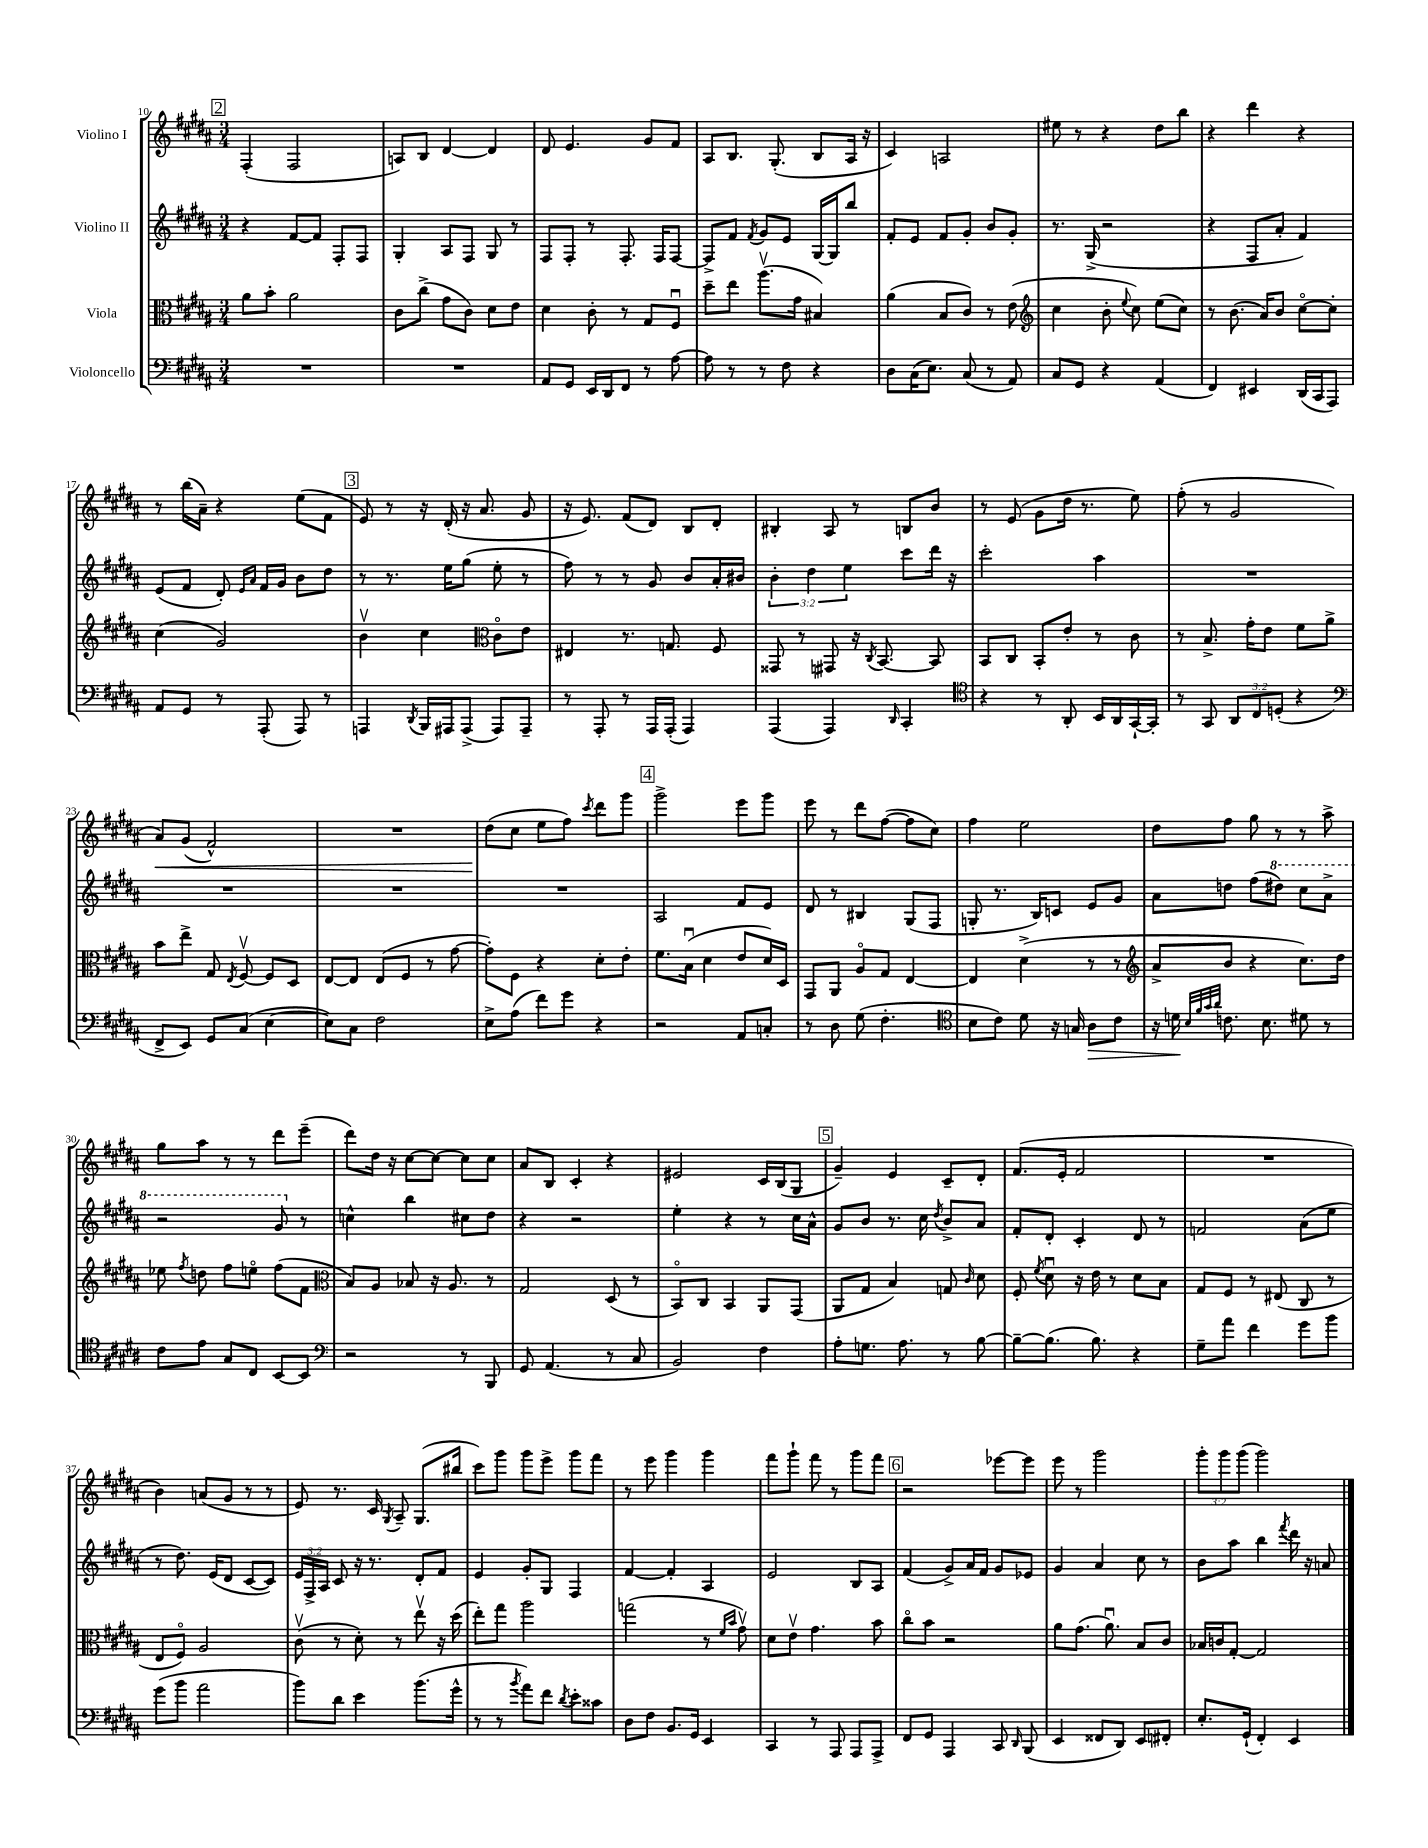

**kern	**dynam	**kern	**kern	**kern	**dynam
*part4	*part4	*part3	*part2	*part1	*part1
*staff4	*staff4	*staff3	*staff2	*staff1	*staff1
*I"Violoncello	*	*I"Viola	*I"Violino II	*I"Violino I	*
*clefF4	*	*clefC3	*clefG2	*clefG2	*
*k[f#c#g#d#a#]	*	*k[f#c#g#d#a#]	*k[f#c#g#d#a#]	*k[f#c#g#d#a#]	*
*M3/4	*	*M3/4	*M3/4	*M3/4	*
!!LO:REH:place=s1:t=2
=10	=10	=10	=10	=10	=10
2.r	.	8a#\L	4r	(4F#'/	.
.	.	8b'\J	.	.	.
.	.	2a#\	[8f#/L	2F#/	.
.	.	.	8f#/J]	.	.
.	.	.	8F#'/L	.	.
.	.	.	8F#/J	.	.
=11	=11	=11	=11	=11	=11
2.r	.	8c#\L	4G#'/	8An/L)	.
.	.	(8cc#^\J	.	8B/J	.
.	.	8g#\L	8A#/L	[4d#/	.
.	.	8c#\J)	8F#/J	.	.
.	.	8d#\L	8G#/	4d#/]	.
.	.	8e\J	8r	.	.
=12	=12	=12	=12	=12	=12
8AA#/L	.	4d#\	8F#/L	8d#/	.
8GG#/J	.	.	8F#'/J	4.e/	.
16EE/LL	.	8c#'\	8r	.	.
16DD#/J	.	.	.	.	.
8FF#/J	.	8r	8.F#'/	.	.
8r	.	8G#/L	.	8g#/L	.
.	.	.	16F#/KL	.	.
[8A#\	.	8F#u/J	[8F#/J	8f#/J	.
=13	=13	=13	=13	=13	=13
8A#\]	.	8dd#~\L	8F#^/L]	8A#/L	.
8r	.	8ee\J	8f#/J	8.B/J	.
.	.	.	8qf#/	.	.
8r	.	(8.aa#v\L	8g#/L	.	.
.	.	.	.	(8.G#'/	.
8F#\	.	.	8e/J	.	.
.	.	16g#\Jk	.	.	.
4r	.	4B#X/)	[16G#/LL	8B/L	.
.	.	.	16G#/J]	.	.
.	.	.	8bb/J	16A#/Jk	.
.	.	.	.	16r	.
=14	=14	=14	=14	=14	=14
8D#\L	.	(4a#\	8f#'/L	4c#/)	.
(16C#\K	.	.	8e/J	.	.
8.E\J)	.	.	.	.	.
.	.	8B/L	8f#/L	2An/	.
(8C#/	.	8c#/J)	8g#'/J	.	.
8r	.	8r	8b/L	.	.
8AA#/)	.	(8e\	8g#'/J	.	.
=15	=15	=15	=15	=15	=15
*	*	*clefG2	*	*	*
8C#/L	.	4cc#\	8.r	8ee#X\	.
8GG#/J	.	.	.	8r	.
.	.	.	(16G#^/	.	.
4r	.	8b'\	2r	4r	.
.	.	8qqee/	.	.	.
.	.	8cc#\)	.	.	.
(4AA#/	.	(8ee\L	.	8dd#\L	.
.	.	8cc#\J)	.	8bb\J	.
=16	=16	=16	=16	=16	=16
4FF#/)	.	8r	4r	4r	.
.	.	(8.b\	.	.	.
4EE#X/	.	.	8F#/L	4ddd#\	.
.	.	16a#/KL)	.	.	.
.	.	8b/J	8a#'/J	.	.
(16DD#/LL	.	[8cc#\L	4f#/)	4r	.
16CC#/J	.	.	.	.	.
8AAA#/J)	.	8cc#'\J]	.	.	.
!!LO:LB:g=z
=17	=17	=17	=17	=17	=17
8AA#/L	.	(4cc#\	(8e/L	8r	.
8GG#/J	.	.	8f#/J	(16bb\LL	.
.	.	.	.	16a#~\JJ)	.
8r	.	2g#/)	8d#'/)	4r	.
.	.	.	16qqe/LL	.	.
.	.	.	16qqa#/JJ	.	.
(8AAA#'/	.	.	16f#/LL	.	.
.	.	.	16g#/JJ	.	.
8AAA#/)	.	.	8b\L	(8ee\L	.
8r	.	.	8dd#\J	8f#\J	.
!!LO:REH:place=s1:t=3
=18	=18	=18	=18	=18	=18
4AAAn/	.	4bv\	8r	8e/)	.
.	.	.	8.r	8r	.
8qDD#/	.	.	.	.	.
16BBB/LL	.	4cc#\	.	16r	.
16AAA#X/J	.	.	16ee\KL	(16d#'/	.
(8AAA#^/J	.	.	(8gg#\J	16r	.
.	.	.	.	8.a#/	.
*	*	*clefC3	*	*	*
8AAA#/L)	.	8c#\L	8ee'\	.	.
8AAA#~/J	.	8e\J	8r	8g#/	.
=19	=19	=19	=19	=19	=19
8r	.	4E#X/	8ff#\)	16r	.
.	.	.	.	8.e/)	.
8AAA#'/	.	.	8r	.	.
8r	.	8.r	8r	(8f#/L	.
16AAA#/LL	.	.	8g#/	8d#/J)	.
(16AAA#'/JJ	.	8.Gn/	.	.	.
4AAA#/)	.	.	8b/L	8B/L	.
.	.	8F#/	16a#'/L	8d#'/J	.
.	.	.	16b#X/JJ	.	.
=20	=20	=20	=20	=20	=20
(4AAA#/	.	8GG##X/	6b'\	4B#X'/	.
.	.	8r	.	.	.
.	.	.	6dd#\	.	.
4AAA#/)	.	8GG#X/	.	8A#/	.
.	.	.	6ee\	.	.
.	.	16r	.	8r	.
.	.	8qC#/	.	.	.
.	.	[8.BB/	.	.	.
16qqDD#/	.	.	.	.	.
4CC#'/	.	.	8ccc#\L	8Bn/L	.
.	.	8BB/]	16ddd#\Jk	8b/J	.
.	.	.	16r	.	.
=21	=21	=21	=21	=21	=21
*clefC4	*	*	*	*	*
4r	.	8BB/L	2ccc#'\	8r	.
.	.	8C#/J	.	(8e/	.
8r	.	8BB'/L	.	8g#\L	.
8AA#'/	.	8e'/J	.	16dd#\Jk	.
.	.	.	.	8.r	.
16BB/LL	.	8r	4aa#\	.	.
16AA#/	.	.	.	.	.
[16GG#`/	.	8c#\	.	8ee\)	.
16GG#'/JJ]	.	.	.	.	.
=22	=22	=22	=22	=22	=22
8r	.	8r	2.r	(8ff#'\	.
8GG#/	.	8.B^/	.	8r	.
12AA#/L	.	.	.	2g#/	.
.	.	16g#'\KL	.	.	.
12C#/	.	.	.	.	.
.	.	8e\J	.	.	.
(12Dn'/J	.	.	.	.	.
4r	.	8f#\L	.	.	.
.	.	8a#^\J	.	.	.
!!LO:LB:g=z
=23	=23	=23	=23	=23	=23
*clefF4	*	*	*	*	*
!	!	!	!	!	!LO:HP:b
8FF#^/L	.	8b\L	2.r	8a#/L)	<
8EE/J)	.	8ee^\J	.	(8g#/J	.
8GG#/L	.	8G#/	.	2f#^^/)	.
.	.	8qE/	.	.	.
(8C#/J	.	[8F#v/	.	.	.
[4E\	.	8F#/L]	.	.	.
.	.	8D#/J	.	.	.
=24	=24	=24	=24	=24	=24
8E\L])	.	[8E/L	2.r	2.r	.
8C#\J	.	8E/J]	.	.	.
2F#\	.	(8E/L	.	.	.
.	.	8F#/J	.	.	.
.	.	8r	.	.	.
.	.	[8g#\	.	.	.
=25	=25	=25	=25	=25	=25
8E^\L	.	8g#'\L])	2.r	(8dd#\L	.
(8A#\J	.	8F#\J	.	8cc#\J	[
8f#\L)	.	4r	.	8ee\L	.
8g#\J	.	.	.	8ff#\J)	.
.	.	.	.	8qccc#/	.
4r	.	8d#'\L	.	8ddd#\L	.
.	.	8e'\J	.	8ggg#\J	.
!!LO:REH:place=s1:t=4
=26	=26	=26	=26	=26	=26
2r	.	8.f#\L	2A#/	2ggg#^\	.
.	.	(16Bu\Jk	.	.	.
.	.	4d#\	.	.	.
8AA#/L	.	8e/L	8f#/L	8eee\L	.
8Cn'/J	.	16d#/L)	8e/J	8ggg#\J	.
.	.	16D#/JJ	.	.	.
=27	=27	=27	=27	=27	=27
8r	.	8GG#/L	8d#/	8eee\	.
8D#\	.	8AA#/J	8r	8r	.
(8G#\	.	8A#/L	4B#X/	8ddd#\L	.
4.F#'\	.	8G#/J	.	([8ff#\J	.
.	.	[4E/	(8G#/L	8ff#\L]	.
.	.	.	8F#/J	8cc#\J)	.
=28	=28	=28	=28	=28	=28
*clefC4	*	*	*	*	*
8B\L	.	4E/]	8Gn'/	4ff#\	.
8c#\J)	.	.	8.r	.	.
8d#\	.	(4d#^\	.	2ee\	.
.	.	.	16B/KL)	.	.
16r	.	.	8cn/J	.	.
16Gn/	.	.	.	.	.
!	!LO:HP:b	!	!	!	!
8A#\L	>	8r	8e/L	.	.
8c#\J	.	8r	8g#/J	.	.
=29	=29	=29	=29	=29	=29
*	*	*clefG2	*	*	*
16r	.	8a#^/L	8a#\L	8dd#\L	.
16dn\	.	.	.	.	.
32qqB/LLL	.	.	.	.	.
32qqf#/	.	.	.	.	.
32qqg#/	.	.	.	.	.
32qqa#/JJJ	.	.	.	.	.
8.cn\	]	8b/J	8ddn\J	8ff#\J	.
.	.	4r	(8ff#\L	8gg#\	.
8.B\	.	.	.	.	.
*	*	*	*8va	*	*
.	.	.	8ddd#X\J)	8r	.
8d#X\	.	8.cc#\L)	8ccc#\L	8r	.
8r	.	.	8aa#^\J	8aa#^\	.
.	.	16dd#\Jk	.	.	.
!!LO:LB:g=z
=30	=30	=30	=30	=30	=30
8c#\L	.	8ee-X\	2r	8gg#\L	.
.	.	8qff#/	.	.	.
8e\J	.	8ddn\	.	8aa#\J	.
8G#/L	.	8ff#\L	.	8r	.
8C#/J	.	8een\J	.	8r	.
[8BB/L	.	(8ff#\L	8gg#/	8ddd#\L	.
*	*	*	*X8va	*	*
8BB/J]	.	8f#\J	8r	(8eee~\J	.
=31	=31	=31	=31	=31	=31
*clefF4	*	*clefC3	*	*	*
2r	.	8B/L)	4ccn^^\	8ddd#\L)	.
.	.	8A#/J	.	16dd#\Jk	.
.	.	.	.	16r	.
.	.	8B-X/	4bb\	[8cc#\L	.
.	.	16r	.	8cc#\J_	.
.	.	8.A#/	.	.	.
8r	.	.	8cc#X\L	8cc#\L]	.
8BBB/	.	8r	8dd#\J	8cc#\J	.
=32	=32	=32	=32	=32	=32
8GG#/	.	2G#/	4r	8a#/L	.
(4.AA#/	.	.	.	8B/J	.
.	.	.	2r	4c#'/	.
8r	.	(8D#/	.	4r	.
8C#/	.	8r	.	.	.
=33	=33	=33	=33	=33	=33
2BB/)	.	8BB/L)	4ee'\	2e#X/	.
.	.	8C#/J	.	.	.
.	.	4BB/	4r	.	.
4F#\	.	8AA#/L	8r	16c#/LL	.
.	.	.	.	(16B/J	.
.	.	(8GG#/J	16cc#\LL	8G#/J	.
.	.	.	16a#^^\JJ	.	.
!!LO:REH:place=s1:t=5
=34	=34	=34	=34	=34	=34
8A#'\L	.	8AA#/L	8g#/L	4g#~/)	.
8.Gn\J	.	8G#/J	8b/J	.	.
.	.	4B/)	8.r	4e/	.
8.A#\	.	.	.	.	.
.	.	.	16cc#\	.	.
.	.	.	8qdd#/	.	.
8r	.	8Gn/	8b^/L	8c#~/L	.
.	.	16qqc#/	.	.	.
[8B\	.	8d#\	8a#/J	8d#'/J	.
=35	=35	=35	=35	=35	=35
8B~\L_	.	8F#'/	8f#'/L	(8.f#/L	.
.	.	8qf#/	.	.	.
(8.B\J]	.	8d#u\	8d#'/J	.	.
.	.	.	.	16e'/Jk	.
.	.	16r	4c#'/	2f#/	.
8.B\)	.	16e\	.	.	.
.	.	8r	.	.	.
4r	.	8d#\L	8d#/	.	.
.	.	8B\J	8r	.	.
=36	=36	=36	=36	=36	=36
8G#~\L	.	8G#/L	2fn/	2.r	.
8a#\J	.	8F#/J	.	.	.
4f#\	.	8r	.	.	.
.	.	(8E#X/	.	.	.
8g#\L	.	8C#/	(8a#\L	.	.
8b\J	.	8r	8ee\J	.	.
!!LO:LB:g=z
=37	=37	=37	=37	=37	=37
(8g#\L	.	8E/L	8r	4b\)	.
8b\J	.	8F#/J)	8.dd#\)	.	.
2a#\	.	2A#/	.	(8an/L	.
.	.	.	(16e/KL	.	.
.	.	.	8d#/J	8g#/J	.
.	.	.	[8c#/L	8r	.
.	.	.	8c#/J])	8r	.
=38	=38	=38	=38	=38	=38
8b\L)	.	(8c#v\	24e/LL	8e/)	.
.	.	.	24F#^/	.	.
.	.	.	24A#/JJ	.	.
8d#\J	.	8r	8c#/	8.r	.
4e\	.	8d#'\)	16r	.	.
.	.	.	8.r	16c#/	.
.	.	.	.	8qG#/	.
.	.	8r	.	8A#~/	.
(8.b\L	.	8eev\	8d#'/L	(8.G#/L	.
.	.	16r	8f#/J	.	.
16g#^^\Jk	.	(16dd#\	.	16bb#X/Jk	.
=39	=39	=39	=39	=39	=39
8r	.	8ee'\L)	4e/	8ccc#\L)	.
8r	.	8gg#\J	.	8ggg#\J	.
8qb/	.	.	.	.	.
8a#\L)	.	2aa#\	8g#'/L	8ggg#\L	.
8f#\J	.	.	8G#/J	8eee^\J	.
8qd#/	.	.	.	.	.
8e'\L	.	.	4F#/	8ggg#\L	.
8c##X\J	.	.	.	8fff#\J	.
=40	=40	=40	=40	=40	=40
8D#\L	.	(2ggn\	[4f#/	8r	.
8F#\J	.	.	.	8eee\	.
8.BB/L	.	.	4f#'/]	4ggg#\	.
16GG#/Jk	.	.	.	.	.
4EE/	.	8r	4A#/	4ggg#\	.
.	.	16qqf#/LL	.	.	.
.	.	16qqb/JJ	.	.	.
.	.	8g#v\)	.	.	.
=41	=41	=41	=41	=41	=41
4CC#/	.	8d#\L	2e/	8fff#\L	.
.	.	8ev\J	.	8ggg#`\J	.
8r	.	4.g#\	.	8fff#\	.
8AAA#/	.	.	.	8r	.
8AAA#/L	.	.	8B/L	8ggg#\L	.
8AAA#^/J	.	8b\	8A#/J	8fff#\J	.
!!LO:REH:place=s1:t=6
=42	=42	=42	=42	=42	=42
8FF#/L	.	8cc#\L	(4f#/	2r	.
8GG#/J	.	8b\J	.	.	.
4AAA#/	.	2r	8g#^/L)	.	.
.	.	.	16a#/L	.	.
.	.	.	16f#/JJ	.	.
8CC#/	.	.	8g#/L	[8eee-X\L	.
16qqDD#/	.	.	.	.	.
(8BBB/	.	.	8e-X/J	8eee-\J]	.
=43	=43	=43	=43	=43	=43
4EE/	.	8a#\L	4g#/	8eee\	.
.	.	(8.g#\J	.	8r	.
8FF##X/L	.	.	4a#/	2ggg#\	.
.	.	8.a#u\)	.	.	.
8DD#/J)	.	.	.	.	.
8EE/L	.	8B/L	8cc#\	.	.
8FF#X'/J	.	8c#/J	8r	.	.
=44	=44	=44	=44	=44	=44
8.E'/L	.	16B-X/LL	8b\L	12ggg#'\L	.
.	.	16cn/J	.	.	.
.	.	.	.	12ggg#\	.
.	.	[8G#'/J	8aa#\J	.	.
.	.	.	.	(12ggg#\J	.
(16GG#`/Jk	.	.	.	.	.
4FF#'/)	.	2G#/]	4bb\	2ggg#\)	.
.	.	.	8qfff#/	.	.
4EE/	.	.	16ddd#\	.	.
.	.	.	16r	.	.
.	.	.	8an/	.	.
==	==	==	==	==	==
*-	*-	*-	*-	*-	*-
